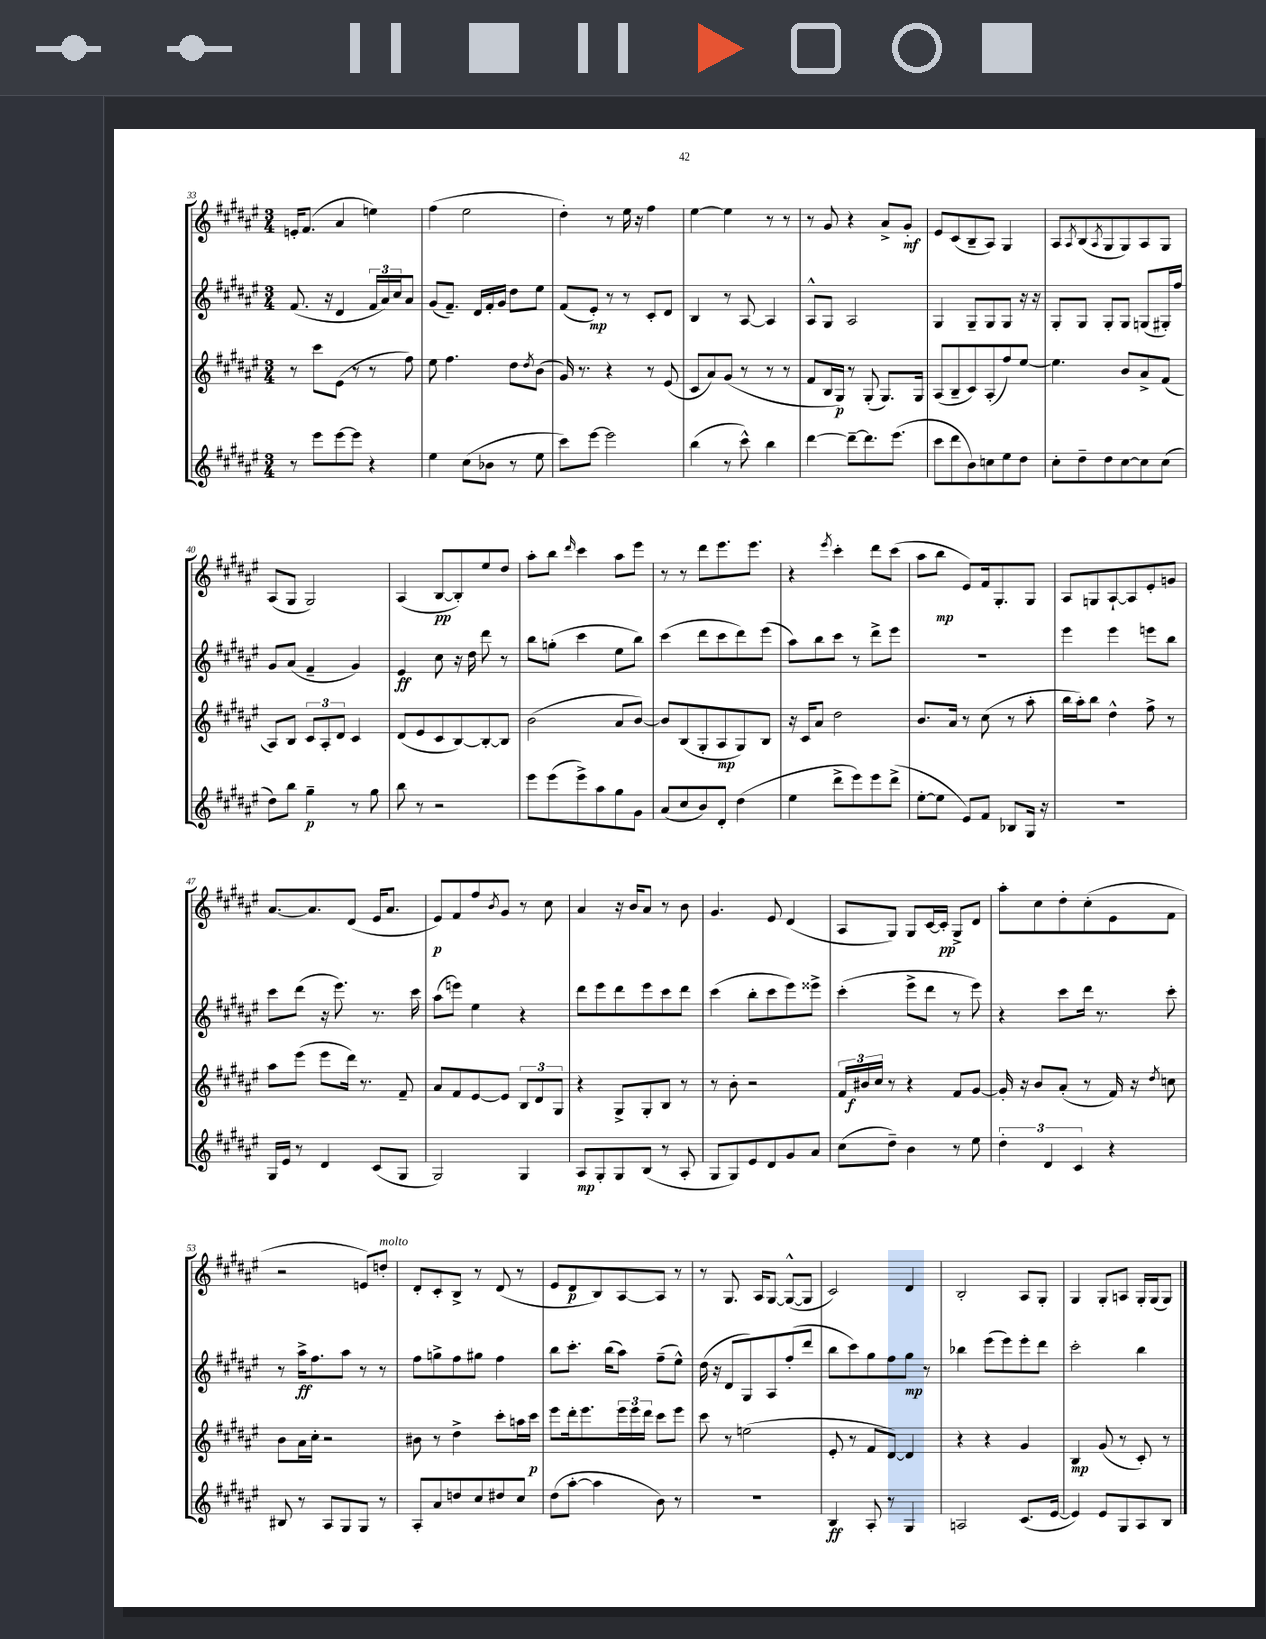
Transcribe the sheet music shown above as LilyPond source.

<<
\new StaffGroup <<
\new Staff = "s0" {
    \clef treble \key fis \major \numericTimeSignature \time 3/4
    e'16-. fis'8.( ais'4 e''4) |
    fis''4( eis''2 |
    dis''4-.) r8 eis''16 r16 fis''4 |
    eis''4~ eis''4 r8 r8 |
    r8 gis'8 r4 ais'8-> gis'8-.\mf |
    eis'8 cis'8( b8-- ais8) gis4 |
    ais8 \acciaccatura { ais8 } b8( \acciaccatura { ais8 } gis8 gis8) ais8 gis8 |
    ais8( gis8 gis2) |
    ais4( b8~\pp b8-.) eis''8 dis''8 |
    ais''8-. b''8 \grace { dis'''16 } cis'''4 ais''8 eis'''8 |
    r8 r8 dis'''8 eis'''8. eis'''8. |
    r4 \acciaccatura { eis'''8 } cis'''4-. dis'''8 cis'''8( |
    ais''8 b''8\mp eis'8) fis'16 gis8.-. gis8 |
    ais8 g8 ais8~-! ais8 eis'8-. g'8 |
    ais'8.~ ais'8. dis'8( eis'16 ais'8. |
    eis'8\p) fis'8 fis''8 \acciaccatura { b'8 } gis'8 r8 cis''8 |
    ais'4 r16 b'16 ais'8 r8 b'8 |
    gis'4. eis'8 dis'4( |
    ais8 gis8) gis8 cis'16~ cis'16-.\pp gis8-> dis'8 |
    ais''8-. cis''8 dis''8-. cis''8-.( eis'8 fis'8 |
    r2 e'8) d''8-.^\markup { \italic "molto" } |
    dis'8-. cis'8-. b8-> r8 dis'8( r8 |
    eis'8 dis'8\p b8) ais8~ ais8 r8 |
    r8 gis8. ais16 gis8~ gis8~-^( gis8 |
    cis'2) dis'4 |
    b2-. ais8 gis8-. |
    gis4 gis8-. a8 gis16-. gis16( gis8) \bar "|." |
}
\new Staff = "s1" {
    \clef treble \key fis \major \numericTimeSignature \time 3/4
    fis'8.( r16 dis'4 \tuplet 3/2 { fis'16 ais'16) cis''16 } ais'8 |
    gis'8( fis'8.--) dis'16 fis'16-. gis'16 dis''8 eis''8 |
    fis'8( eis'8-.\mp) r8 r8 cis'8-. dis'8 |
    b4 r8 ais8~ ais4 |
    ais8-^ gis8 ais2 |
    gis4 gis8-- gis8 gis8 r16 r16 |
    gis8-. gis8 gis8-. gis8 g8( gis16-.) fis''16 |
    gis'8 ais'8( fis'4-- gis'4) |
    eis'4\ff cis''8 r16 dis''16 dis'''8 r8 |
    b''8 g''8-.( cis'''4 eis''8 b''8) |
    cis'''4( dis'''8 cis'''8 dis'''8) eis'''8( |
    ais''8) b''8 cis'''8 r8 dis'''8-> eis'''8 |
    R2. |
    eis'''4 eis'''4 e'''8 b''8 |
    cis'''8 dis'''8( r16 eis'''8.) r8. cis'''16 |
    ais''8( e'''8) eis''4 r4 |
    dis'''8 eis'''8 dis'''8 eis'''8 cis'''8 dis'''8 |
    cis'''4( b''8-. cis'''8 eis'''8) eisis'''8-> |
    cis'''4-.( eis'''8-> dis'''8 r8 eis'''8) |
    r4 cis'''8 dis'''16 r8. cis'''8-. |
    r8 ais''16->\ff fis''8. ais''8 r8 r8 |
    fis''8 g''8-> fis''8 gis''8 fis''4 |
    b''8 cis'''8.-. b''16( ais''8) fis''8--( eis''8-^) |
    dis''16( r16 dis'8 gis8) ais8 fis''8-.( dis'''8 |
    b''8 cis'''8) gis''8 fis''8 gis''8\mp r8 |
    bes''4 eis'''8( eis'''8) eis'''8-. dis'''8 |
    cis'''2-. b''4 \bar "|." |
}
\new Staff = "s2" {
    \clef treble \key fis \major \numericTimeSignature \time 3/4
    r8 cis'''8 eis'8( r8 r8 fis''8) |
    eis''8 fis''4. dis''8 \acciaccatura { dis''8 } b'8( |
    gis'16) r8. r4 r8 eis'8( |
    cis'8 ais'8) gis'8( r8 r8 r8 |
    fis'8 b16 gis16\p) r8 gis8-.( gis8.) gis16 |
    ais8( b8-- cis'8) ais8-.( fis''8) eis''8~ |
    eis''4. b'8 ais'8-> fis'8( |
    ais8) b8 \tuplet 3/2 { cis'8 ais8-. dis'8 } cis'4 |
    dis'8( eis'8 cis'8 b8~) b8~-. b8 |
    b'2( ais'8 b'8~) |
    b'8 b8( gis8-. ais8\mp gis8) b8 |
    r16 cis'16 ais'8 dis''2 |
    b'8. ais'16 r8 cis''8( r8 ais''8-. |
    b''16 ais''16-.) b''8 dis''4-^ fis''8-> r8 |
    ais''8 eis'''8( eis'''8 dis'''16) r8. fis'8-- |
    ais'8 fis'8 eis'8~ eis'8 \tuplet 3/2 { b8 dis'8 gis8 } |
    r4 gis8-> gis8-. b8 r8 |
    r8 b'8-. r2 |
    \tuplet 3/2 { fis'16 bis'16\f cis''16 } r8 r4 fis'8 gis'8~ |
    gis'16-. r16 b'8 ais'8-.( r8 fis'16) r16 \acciaccatura { dis''8 } c''8 |
    b'8 ais'16 cis''16-. r2 |
    bis'8 r8 dis''4-> cis'''8-. a''16 cis'''16\p |
    eis'''8 dis'''16-. eis'''8. \tuplet 3/2 { eis'''16 eis'''16 dis'''16 } cis'''8 eis'''8 |
    cis'''8 r8 e''2( |
    eis'8-. r8 fis'8 dis'8~) dis'4 |
    r4 r4 gis'4 |
    b4\mp gis'8( r8 cis'8-.) r8 \bar "|." |
}
\new Staff = "s3" {
    \clef treble \key fis \major \numericTimeSignature \time 3/4
    r8 eis'''8 eis'''8~ eis'''8 r4 |
    eis''4 cis''8( bes'8 r8 eis''8 |
    cis'''8) eis'''8~ eis'''2 |
    b''4( r8 cis'''8-^) b''4 |
    dis'''4~ dis'''8~-- dis'''8. eis'''8.( |
    cis'''8 dis'''8 b'8) c''8 eis''8 dis''8 |
    cis''8-. dis''8-- dis''8 cis''8~ cis''8 cis''8( |
    dis''8) b''8 gis''4--\p r8 gis''8 |
    b''8 r8 r2 |
    eis'''8 eis'''8( eis'''8->) ais''8 gis''8 gis'8 |
    ais'8( cis''8 b'8) dis'8-. dis''4( |
    eis''4 dis'''8-> eis'''8) eis'''8 dis'''8->( |
    eis''8~-. eis''8 eis'8) fis'8 bes8 gis16 r16 |
    R2. |
    gis16 eis'16 r8 dis'4 cis'8( gis8 |
    gis2) gis4 |
    ais8\mp gis8-. gis8 b8( r8 ais8-. |
    gis8 gis8) eis'8 dis'8 gis'8 ais'8 |
    cis''8( dis''8--) b'4 r8 eis''8 |
    \tuplet 3/2 { dis''4-. dis'4 cis'4 } r4 |
    bis8 r8 ais8 gis8 gis8 r8 |
    ais8-. ais'8 d''8 cis''8 dis''8 cis''8 |
    dis''8( ais''8~-. ais''4 b'8) r8 |
    R2. |
    b4\ff ais8-. r8 gis4 |
    a2 cis'8.( eis'16~ |
    eis'4) eis'8 gis8 ais8 b8 \bar "|." |
}
>>
>>
\layout { \context { \Score currentBarNumber = #33 } }
